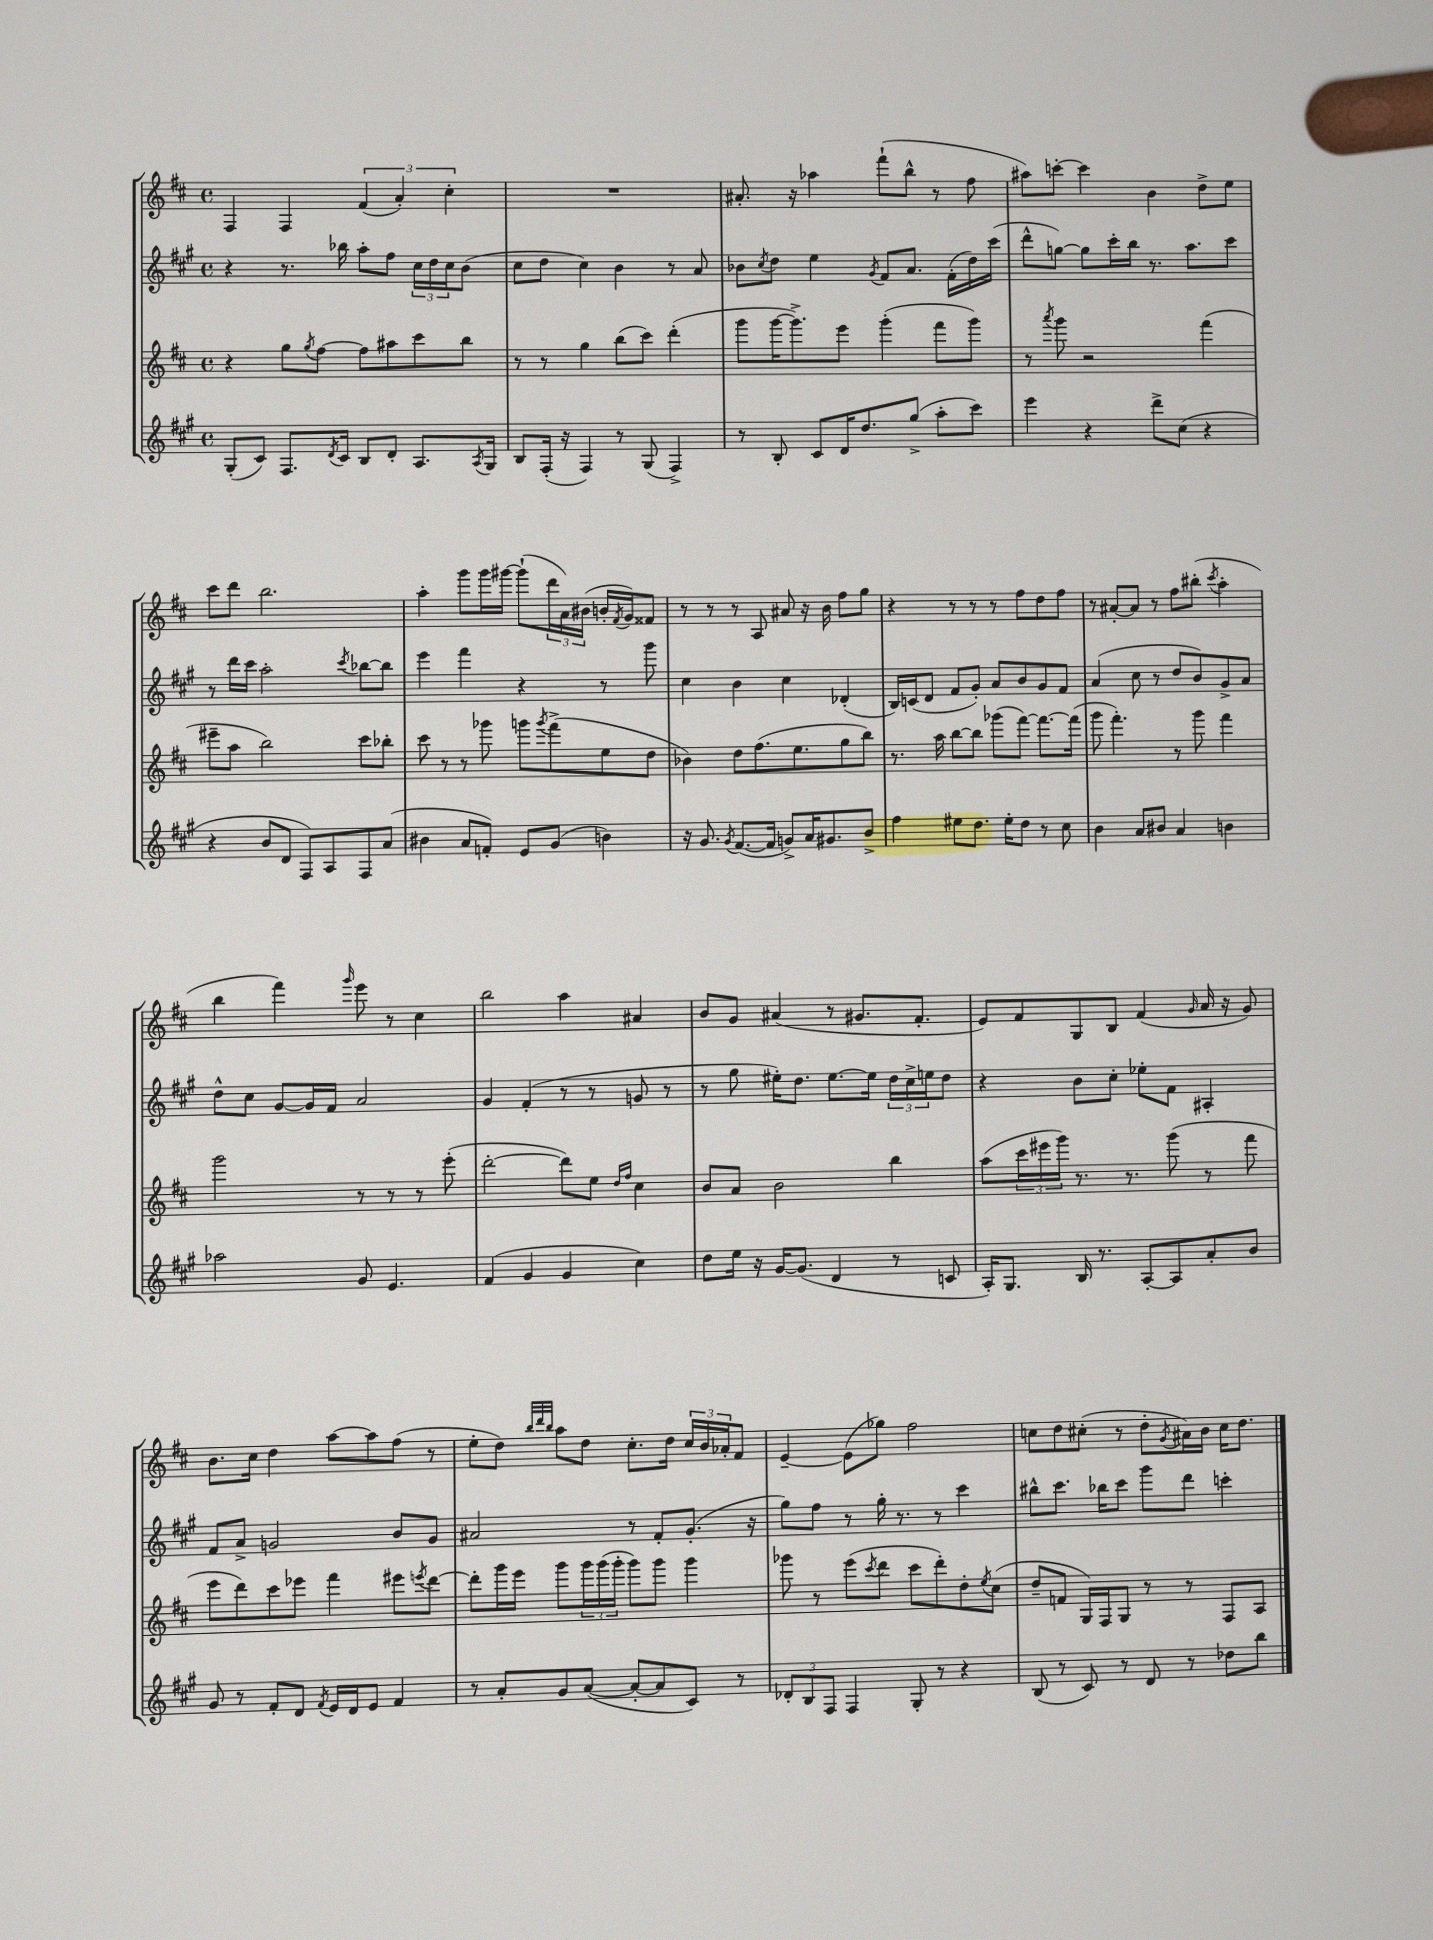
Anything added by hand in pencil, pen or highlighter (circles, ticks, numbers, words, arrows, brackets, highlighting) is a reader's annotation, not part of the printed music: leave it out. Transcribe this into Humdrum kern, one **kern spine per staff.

**kern	**kern	**kern	**kern
*staff4	*staff3	*staff2	*staff1
*clefG2	*clefG2	*clefG2	*clefG2
*k[f#c#g#]	*k[f#c#]	*k[f#c#g#]	*k[f#c#]
*M4/4	*M4/4	*M4/4	*M4/4
*met(c)	*met(c)	*met(c)	*met(c)
(8G#'/L	4r	4r	4F#/
8c#/J)	.	.	.
8.F#/L	8gg\L	8.r	4F#/
.	8qgg/	.	.
.	[8ff#\J	.	.
8qd/	.	.	.
16c#/Jk	.	16bb-\	.
8B/L	8ff#\]L	8aa'\L	(6f#/
8d'/J	8aa#\	8ff#\J	.
.	.	.	6a'/)
8.A/L	8ccc#\	24cc#\LL	.
.	.	24dd\	.
.	.	24cc#\J	6cc#'\
.	8bb\J	(8b\J	.
8qA/	.	.	.
16G#/Jk	.	.	.
=	=	=	=
8B/L	8r	8cc#\L	1r
(16F#'/Jk	8r	8dd\J	.
16r	.	.	.
4F#/)	4gg\	4cc#\)	.
8r	(8bb\L	4b\	.
(8G#/	8ccc#\J)	.	.
4F#^/)	(4ddd'\	8r	.
.	.	8a/	.
=	=	=	=
8r	8ggg\L	8b-\L	8.a#'/
.	.	8qcc#/	.
8B'/	[16ggg\K	8dd\J	.
.	8.ggg^\])	.	16r
8c#/L	.	4ee\	4aa-\
16d/K	8eee\J	.	.
8.dd/	.	.	.
.	.	8qg#/	.
.	(4ggg'\	8f#/L	(8fff#`\L
(8gg#^/J	.	8.a/J	8bb^^\J
8aa'\L	8fff#\L	.	8r
.	.	(16f#'\LL	.
8ccc#\J)	8ggg\J)	16dd\)	8ff#\
.	.	(16ccc#\JJ	.
=	=	=	=
4eee\	8r	8ddd^^\L	8aa#\L)
.	8qaaa/	.	.
.	8ggg\	[8gg\J)	[8ccc'\J
4r	2r	8gg\]L	4ccc\]
.	.	16ccc#'\L	.
.	.	16bb\JJ	.
8ddd^\L	.	8.r	4b\
(8cc#\J	.	.	.
.	.	8.aa\L	.
4r	(4fff#\	.	8dd^\L
.	.	8ccc#\J	8ee\J
=	=	=	=
4r	8eee#~\L	8r	8ccc#\L
.	8aa\J	16ddd\LL	8ddd\J
.	.	16ccc#\JJ	.
8b/L	2bb\)	2aa'\	2.bb\
8d/J	.	.	.
8F#/L)	.	.	.
8A/	.	.	.
.	.	8qccc#/	.
8F#/	8ccc#\L	[8bb-\L	.
(8a/J	8bb-'\J	8bb-\]J	.
=	=	=	=
4b#\	8ccc#\	4eee\	4aa'\
.	8r	.	.
8a/L	8r	4fff#\	8ggg\L
8f'/J)	8ggg-\	.	16ggg\L
.	.	.	[16ggg#\JJ
8e/L	8ggg\L	4r	(8ggg#`\]L
.	8qggg/	.	.
(8g#/J	(8fff#^\	.	24ddd\L
.	.	.	24a\)
.	.	.	(24b#\JJ
4b\)	8ee\	8r	16b'/LL
.	.	.	8qf#/
.	.	.	16g/J)
.	8dd\J	8ggg#\	8f##/J
=	=	=	=
16r	4b-\)	4cc#\	8r
8.g#/	.	.	.
.	.	.	8r
8qg#/	.	.	.
([8.f#/L	8dd\L	4b\	8r
.	(8.ff#\	.	8A/
16f#/]Jk	.	.	.
8g^/L)	.	4cc#\	8a#/
.	8.ee\	.	.
16a/K	.	.	16r
8.g#/	.	.	16b\
.	8gg\	(4d-'/	8ff#\L
8b^/J	8bb\J)	.	8gg\J
=	=	=	=
4ff#\	8.r	16B/LL)	4r
.	.	(16c/J	.
.	.	8d/J	.
.	16aa\	.	.
8ee#\L	[8bb\L	8f#/L	8r
8.dd\J	8bb\]J	8g#'/J)	8r
.	(8ggg-\L	8a/L	8r
16ee#'\LK	.	.	.
8dd\J	[8fff#\J)	8b/	8ff#\L
8r	8.fff#\_L	8g#/	8dd\
8cc#\	.	8f#/J	8ff#\J
.	(16fff#\]Jk	.	.
=	=	=	=
4b\	8ggg\	(4a/	8r
.	4.fff#'\)	.	[8a#'/L
8a/L	.	8cc#\	8a#/]J
8b#/J	.	8r	8r
4a/	8r	8dd/L	8ff#\L
.	8ggg\	8b/)	(8bb#'\J
.	.	.	8qccc#/
4b\	4fff#\	8g#^/	4aa'\
.	.	8a/J	.
=	=	=	=
2aa-\	2ggg\	8dd^^\L	4bb\
.	.	8cc#\J	.
.	.	[8g#/L	4fff#\)
.	.	16g#/]L	.
.	.	16f#/JJ	.
.	.	.	16qqggg/
8g#/	8r	2a/	8eee\
4.e/	8r	.	8r
.	8r	.	4cc#\
.	(8eee'\	.	.
=	=	=	=
(4f#/	[2ddd'\	4g#/	2bb\
4g#/	.	(4f#'/	.
4g#/	8ddd\]L)	8r	4aa\
.	8ee\J	8r	.
.	16qqdd/LL	.	.
.	16qqff#/JJ	.	.
4cc#\)	4cc#\	8g/	4a#/
.	.	8r	.
=	=	=	=
8dd\L	8b/L	8r	8b/L
16ee\Jk	8a/J	8gg#\	8g/J
16r	.	.	.
[16g#/LK	2b\	16ee#'\LK)	(4a#/
(8.g#/]J	.	8.dd\J	.
4d/	.	[8.ee#\L	8r
.	.	.	8.g#/L
.	.	16ee#\]Jk	.
8r	4bb\	24dd\LL	.
.	.	24cc#^\	.
.	.	.	8.f#'/J
.	.	24ee\J	.
8c/	.	8dd\J	.
=	=	=	=
16A'/LK)	(8aa\L	4r	8e/L)
8.G#/J	.	.	.
.	24ccc#\L	.	8f#/
.	24eee#\	.	.
.	24ggg\JJ)	.	.
16B/	8.r	8b\L	8G/
8.r	.	.	.
.	.	8cc#'\J	8B/J
.	8.r	.	.
[8A'/L	.	8ee-'\L	(4f#/
8A/]	(8ggg\	8f#\J	.
.	.	.	16qqg/
8a'/	8r	4A#'/	16a/
.	.	.	16r
8b/J	8fff#\	.	8g/)
=	=	=	=
8g#/	8eee\L	8f#/L	8.b\L
8r	8ddd\)	8a^/J	.
.	.	.	16cc#\Jk
8f#'/L	8ccc#\	2g/	4dd\
8d/J	8eee-\J	.	.
8qf#/	.	.	.
16e/LL	4fff#\	.	[8aa\L
16d/J	.	.	.
8e/J	.	.	8aa\]
4f#/	8eee#\L	8b/L	(8ff#\J
.	8qeee/	.	.
.	[8ddd\J	8g/J	8r
=	=	=	=
8r	8ddd'\]L	2a#/	8ee'\L
8a'/L	16ggg\L	.	8dd\J)
.	16eee\JJ	.	.
.	.	.	32qqbb/LLL
.	.	.	32qqddd/
.	.	.	32qqbb/JJJ
8g#/	8ggg\L	.	8aa\L
([8a/J	24ggg\L	.	8dd\J
.	(24ggg\	.	.
.	24ggg'\JJ	.	.
8a'/_L	8ggg\L)	8r	8.cc#'\L
8a/]	8ggg\J	8f#'/L	.
.	.	.	16dd\Jk
8c#/J)	4ggg\	(8.g#'/J	24cc#/LL
.	.	.	24b/
.	.	.	24a-'/J
8r	.	.	8f#/J
.	.	16r	.
=	=	=	=
12d-'/L	8ggg-\	8gg#\L)	[4e~/
12B/	.	.	.
.	8r	8ff#\J	.
12F#/J	.	.	.
4F#/	(8eee\L	8r	(8e\]L
.	8qccc#/	.	.
.	8ddd\J	16gg#'\	8gg-\J)
.	.	8.r	.
8G#'/	8ccc#\L	.	2ff#\
8r	8ddd'\)	8r	.
4r	8dd'\	4ccc#\	.
.	8qee/	.	.
.	(8cc#\J	.	.
=	=	=	=
(8B/	8dd~/L	8bb#^^\L	8cc\L
8r	8f/J	8.ccc#\J	8dd\
8c#/)	16G/LL)	.	(8cc#'\J
.	16F#/J	16bb-\LK	.
8r	8G/J	8ccc#\J	8r
8d/	8r	8ggg#\L	8dd'\L
.	.	.	8qg/
8r	8r	8ddd\J	16a#\L)
.	.	.	16b\JJ
8dd-\L	8F#/L	4ccc'\	16cc#\LK
.	.	.	8.dd\J
8bb\J	8A/J	.	.
==	==	==	==
*-	*-	*-	*-
